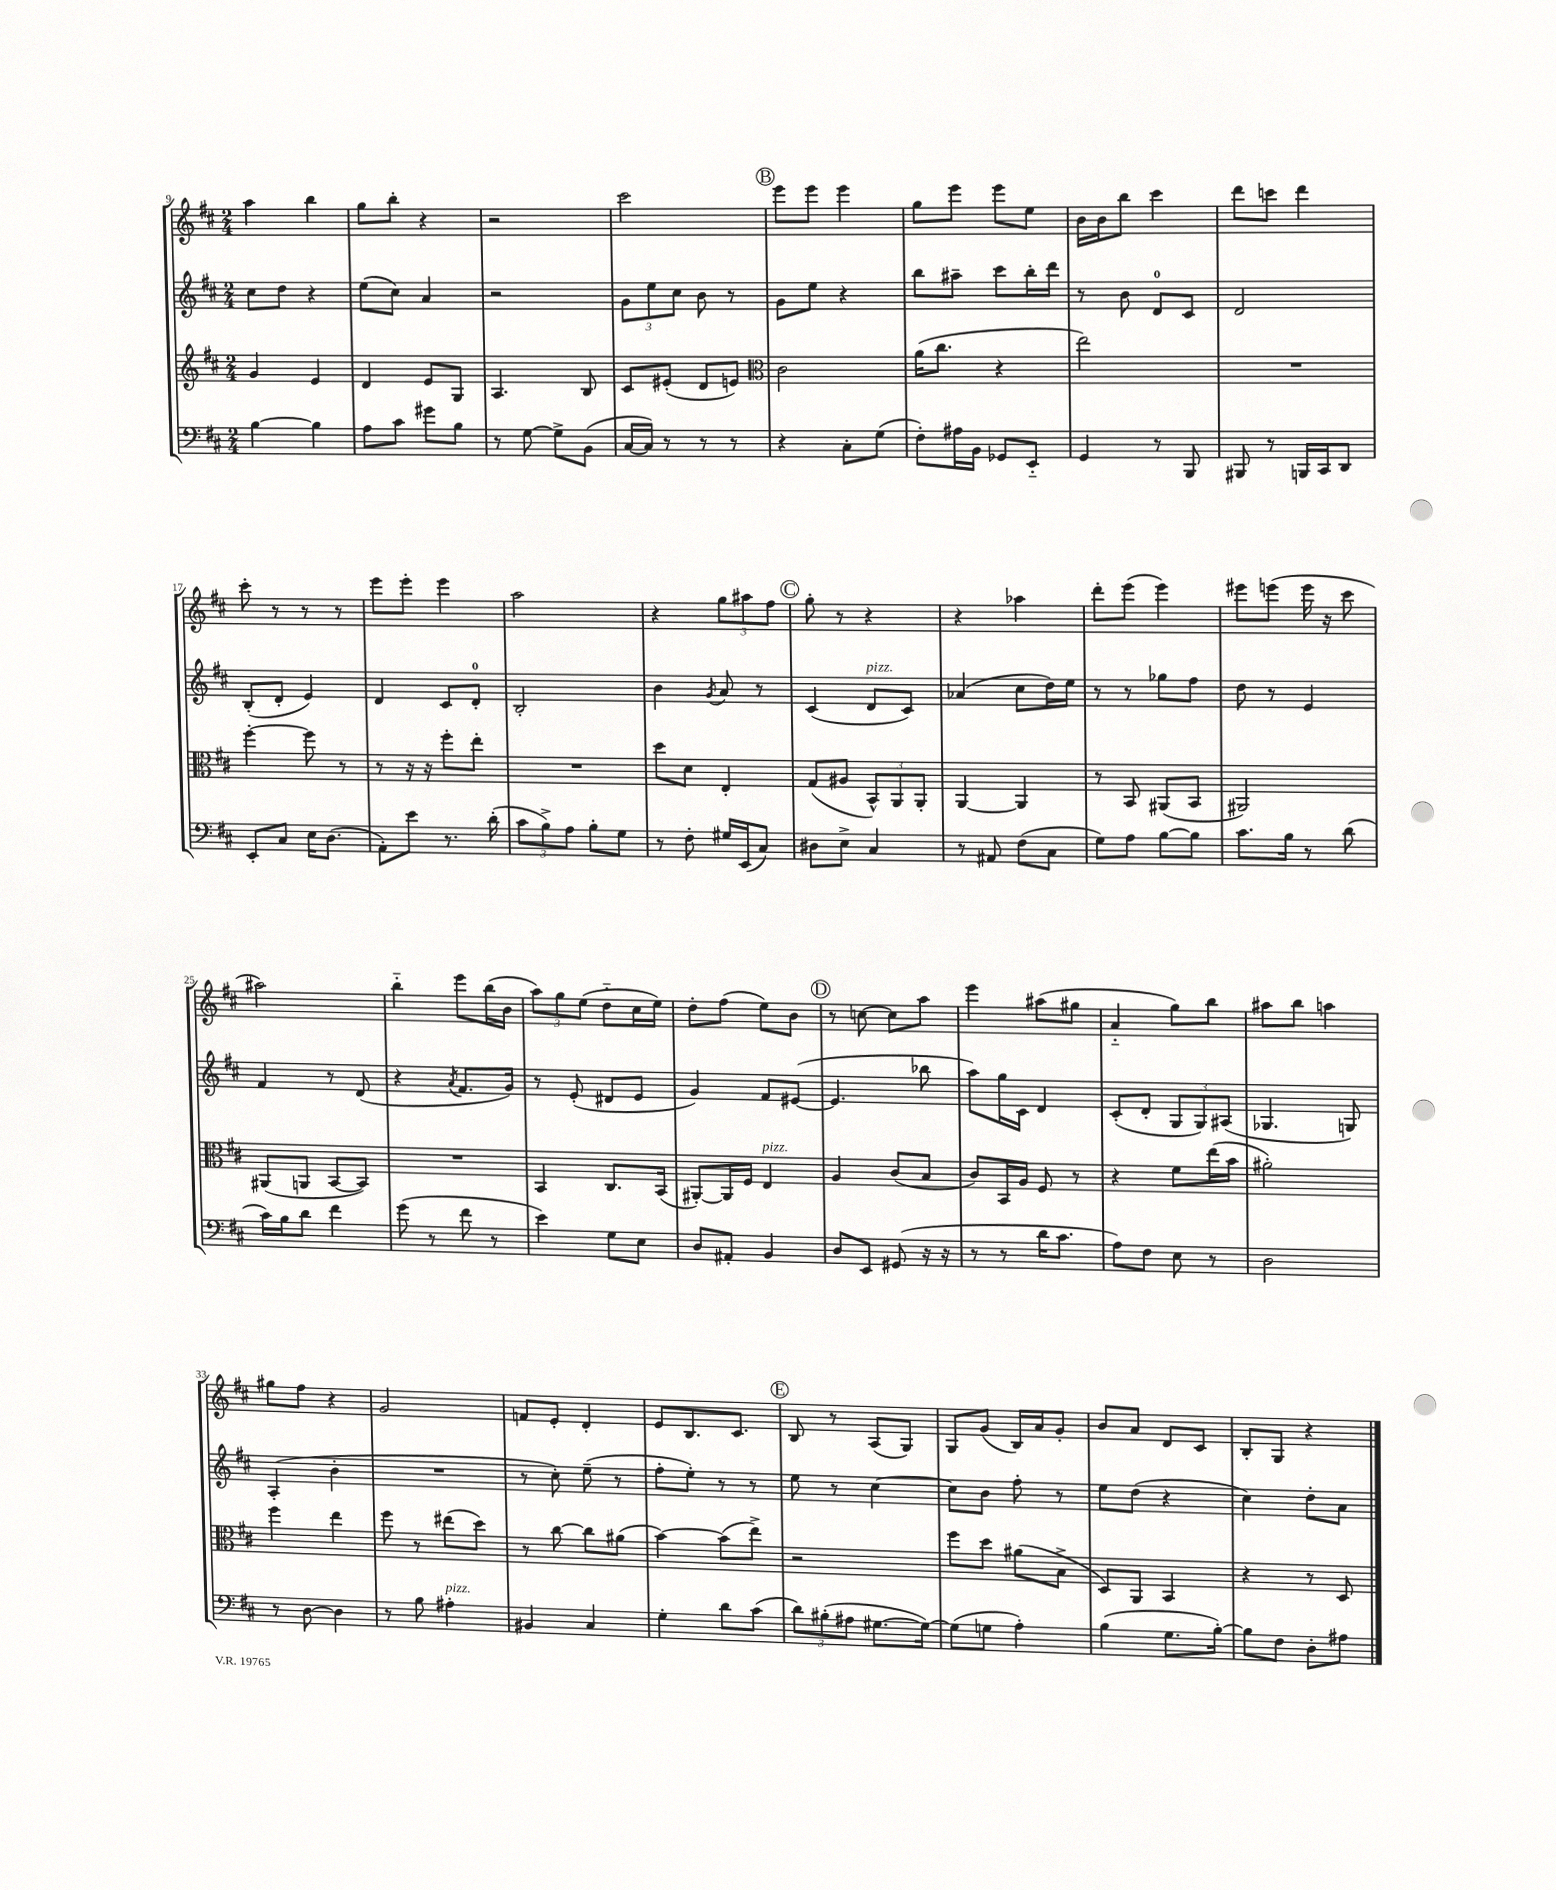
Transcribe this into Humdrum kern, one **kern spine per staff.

**kern	**kern	**kern	**kern
*staff4	*staff3	*staff2	*staff1
*clefF4	*clefG2	*clefG2	*clefG2
*k[f#c#]	*k[f#c#]	*k[f#c#]	*k[f#c#]
*M2/4	*M2/4	*M2/4	*M2/4
[4B	4g	8cc#	4aa
.	.	8dd	.
4B]	4e	4r	4bb
=	=	=	=
8A	4d	(8ee	8gg
8c#	.	8cc#)	8bb'
8g#	8e	4a	4r
8B	8G	.	.
=	=	=	=
8r	4.A	2r	2r
[8G	.	.	.
8G^]	.	.	.
(8BB	8B	.	.
=	=	=	=
[16C#	8c#	12g	2ccc#
16C#])	.	.	.
.	.	12ee	.
8r	(8e#'	.	.
.	.	12cc#	.
8r	8d	8b	.
8r	8e)	8r	.
=	=	=	=
*	*clefC3	*	*
4r	2c#	8g	8eee
.	.	8ee	8eee
8C#'	.	4r	4eee
(8G	.	.	.
=	=	=	=
8F#')	(16a	8bb	8gg
.	8.cc#	.	.
16A#	.	8aa#~	8eee
16BB	.	.	.
8GG-	4r	8ccc#	8eee
8EE'~	.	16bb'	8ee
.	.	16ddd	.
=	=	=	=
4GG	2ee)	8r	16b
.	.	.	16b
.	.	8b	8bb
8r	.	8d	4ccc#
8BBB	.	8c#	.
=	=	=	=
8BBB#	2r	2d	8ddd
8r	.	.	8ccc
16BBB	.	.	4ddd
16CC#	.	.	.
8DD	.	.	.
=	=	=	=
8EE'	[4ff#'	(8B'	8ccc#'
8C#	.	8d'	8r
16E	8ff#]	4e)	8r
(8.D	.	.	.
.	8r	.	8r
=	=	=	=
8AA')	8r	4d	8eee
8e	16r	.	8eee'
.	16r	.	.
8.r	8ff#'	8c#	4eee
.	8ee'	8d'	.
(16d'	.	.	.
=	=	=	=
12c#	2r	2B'	2aa
12B^)	.	.	.
12A	.	.	.
8B'	.	.	.
8G	.	.	.
=	=	=	=
8r	8dd	4b	4r
8F#'	8d	.	.
.	.	8qg	.
16G#	4E'	8a	12gg
(16EE	.	.	.
.	.	.	12aa#
8C#)	.	8r	.
.	.	.	12ff#
=	=	=	=
8D#	(8G	(4c#	8gg'
8E^	8A#	.	8r
4C#	12BB^^)	8d	4r
.	12AA	.	.
.	.	8c#)	.
.	12AA'	.	.
=	=	=	=
8r	[4AA	(4a-	4r
8AA#	.	.	.
(8F#	4AA]	8cc#	4aa-
8C#	.	16dd)	.
.	.	16ee	.
=	=	=	=
8G)	8r	8r	8ddd'
8A	8BB	8r	(8eee
[8B	(8AA#	8gg-	4eee)
8B]	8BB	8ff#	.
=	=	=	=
8.c#	2AA#)	8dd	8eee#
.	.	8r	(8eee
16B	.	.	.
8r	.	4e	16eee
.	.	.	16r
(8d	.	.	8ccc#
=	=	=	=
16c#)	(8AA#	4f#	2aa#)
16B	.	.	.
8d	8AA	.	.
4f#	[8BB	8r	.
.	8BB])	(8d	.
=	=	=	=
(8g	2r	4r	4bb'~
8r	.	.	.
.	.	8qa	.
8f#	.	8.f#	8eee
8r	.	.	(16bb
.	.	16g)	16b
=	=	=	=
4e)	4BB	8r	12aa)
.	.	.	12gg
.	.	(8e'	.
.	.	.	(12ee
8G	8.C#	8d#	8dd'~
8E	.	8e	16cc#
.	(16BB	.	16ee)
=	=	=	=
8D	[8AA#')	4g)	8dd'
8AA#'	16AA#]	.	(8ff#
.	16F#	.	.
4BB	4E	8f#	8ee)
.	.	([8e#	8b
=	=	=	=
8D	4A	4.e#]	8r
8EE	.	.	[8cc
(8GG#	(8c#	.	8cc]
16r	8B	8bb-	8aa
16r	.	.	.
=	=	=	=
8r	8c#)	8aa)	4eee
8r	16BB	16gg	.
.	16A	16c#	.
16d	8F#	4d	(8aa#
8.c#	.	.	.
.	8r	.	8gg#
=	=	=	=
8A)	4r	(8c#'	4a'~
8F#	.	8d'	.
8E	8f#	12G	8gg)
.	.	12G)	.
8r	(16ee	.	8bb
.	.	(12A#	.
.	16b	.	.
=	=	=	=
2D	2a#')	4.G-	8aa#
.	.	.	8bb
.	.	.	4aa
.	.	8G)	.
=	=	=	=
8r	4ff#	(4A'	8gg#
[8D	.	.	8ff#
4D]	4ee	4b'	4r
=	=	=	=
8r	8ff#	2r	2g
8B	8r	.	.
4A#'	(8ee#	.	.
.	8dd)	.	.
=	=	=	=
4BB#	8r	8r	8f
.	[8cc#	8cc#')	8e'
4C#	8cc#]	(8ee~	4d'
.	(8a#	8r	.
=	=	=	=
4G'	[4b)	8ff#'	8e
.	.	8ee')	8.B
8d	(8b]	8r	.
.	.	.	8.c#
(8c#	8ee^)	8r	.
=	=	=	=
12d)	2r	8ee	8B
(12B#'	.	.	.
.	.	8r	8r
12A#	.	.	.
[8.G#	.	[4cc#	(8A
.	.	.	8G)
16G#_)	.	.	.
=	=	=	=
(8G#]	8ff#	8cc#]	8G
8G	8dd	8b	(8g
4A')	(8a#	8ff#'	16B)
.	.	.	16a
.	8B^	8r	8g'
=	=	=	=
(4B	8D)	8ee	8b
.	8AA	(8dd	8a
8.G	4BB	4r	8d
.	.	.	8c#
[16B')	.	.	.
=	=	=	=
8B]	4r	4cc#)	8B'
8F#	.	.	8G
8D'	8r	8dd'	4r
8A#	8D	8a	.
==	==	==	==
*-	*-	*-	*-
